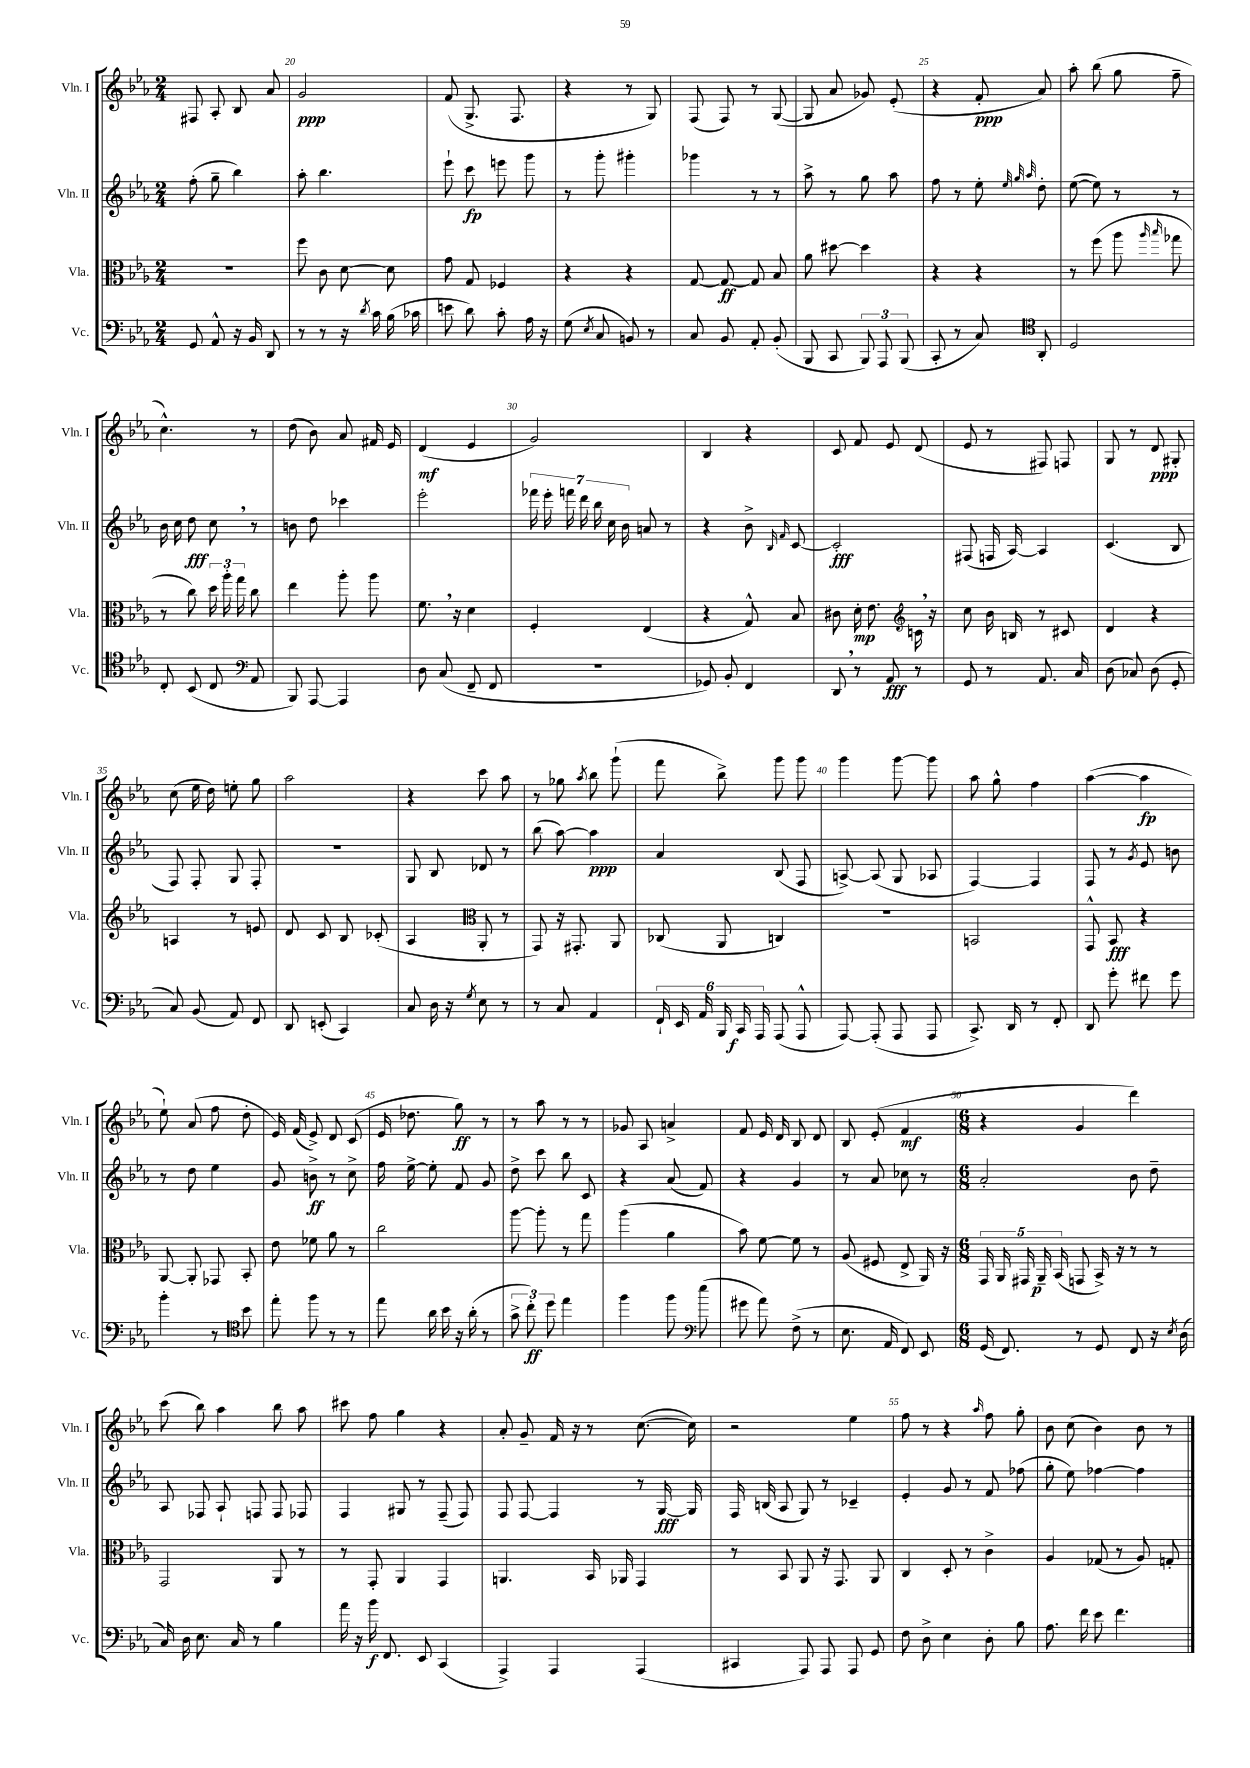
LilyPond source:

<<
\new StaffGroup <<
\new Staff = "s0" \with { instrumentName = "Vln. I" shortInstrumentName = "Vln. I" } {
    \clef treble \key ees \major \numericTimeSignature \time 2/4
    \autoBeamOff fis8 aes8-. bes8 aes'8 |
    g'2\ppp |
    f'8( g8.-> f8. |
    r4 r8 g8) |
    f8( f8) r8 g8~( |
    g8 aes'8 ges'8) ees'8-.( |
    r4 f'8-.\ppp aes'8) |
    aes''8-. bes''8( g''8 f''8-- |
    c''4.-^) r8 |
    d''8( bes'8) aes'8 fis'16 ees'16 |
    d'4\mf( ees'4 |
    g'2) |
    bes4 r4 |
    c'8 f'8 ees'8 d'8( |
    ees'8 r8 fis8) f8 |
    g8 r8 d'8\ppp gis8-. |
    c''8( ees''16 d''16) e''8-. g''8 |
    aes''2 |
    r4 c'''8 aes''8 |
    r8 ges''8 \acciaccatura { aes''8 } bes''8 g'''8-!( |
    f'''8 bes''8->) g'''8 g'''8 |
    g'''4 g'''8~ g'''8 |
    aes''8 g''8-^ f''4 |
    aes''4~( aes''4\fp |
    ees''8-!) aes'8( f''8 d''8-. |
    ees'16) f'16( ees'8->) d'8 c'8( |
    ees'16 des''8. g''8\ff) r8 |
    r8 aes''8 r8 r8 |
    ges'8 aes8 a'4-> |
    f'8 ees'16 d'16 bes8 d'8 |
    bes8 ees'8-.( f'4\mf |
    \numericTimeSignature \time 6/8 r4 g'4 d'''4) |
    c'''8( bes''8) aes''4 bes''8 aes''8 |
    cis'''8 f''8 g''4 r4 |
    aes'8-. g'8-- f'16 r16 r8 c''8.~( c''16) |
    r2 ees''4 |
    f''8 r8 r4 \grace { aes''16 } f''8 g''8-. |
    bes'8 c''8( bes'4) bes'8 r8 \bar "|." |
}
\new Staff = "s1" \with { instrumentName = "Vln. II" shortInstrumentName = "Vln. II" } {
    \clef treble \key ees \major \numericTimeSignature \time 2/4
    \autoBeamOff f''8-.( g''8-- bes''4) |
    aes''8-. bes''4. |
    ees'''8-! c'''8\fp e'''8 g'''8 |
    r8 g'''8-. gis'''4-. |
    ges'''4 r8 r8 |
    aes''8-> r8 g''8 aes''8 |
    f''8 r8 ees''8-. \grace { ees''32 g''32 aes''32 } d''8-. |
    ees''8~( ees''8) r8 r8 |
    bes'16 c''16 d''8\fff c''8 \breathe r8 |
    b'8 d''8 ces'''4 |
    ees'''2-. |
    \tuplet 7/4 { fes'''16 ees'''16-. f'''16 d'''16 bes''16 c''16 bes'16 } a'8 r8 |
    r4 bes'8-> \grace { bes16 f'16 } c'8~ |
    c'2-.\fff |
    fis8( f16 aes16~) aes4 |
    c'4.( bes8 |
    f8) f8-. g8 f8-. |
    r2 |
    g8 bes8 des'8 r8 |
    bes''8( aes''8~) aes''4\ppp |
    aes'4 bes8( f8 |
    a8~->) a8( g8 aes8 |
    f4~) f4 |
    f8 r8 \acciaccatura { g'8 } ees'8 b'8 |
    r8 d''8 ees''4 |
    g'8 b'8->\ff r8 c''8-> |
    f''16 ees''16~-> ees''8-. f'8 g'8 |
    d''8-> c'''8 bes''8 c'8 |
    r4 aes'8( f'8) |
    r4 g'4 |
    r8 aes'8 ces''8 r8 |
    \numericTimeSignature \time 6/8 aes'2-. bes'8 d''8-- |
    aes8 fes8 aes8-! f8 f8 fes8 |
    f4 gis8 r8 f8--( f8) |
    f8 f8~ f4 r8 g16~\fff g16 |
    f16 b16( aes8 g8) r8 ces'4-- |
    ees'4-. g'8 r8 f'8 fes''8( |
    g''8-. ees''8) fes''4~ fes''4 \bar "|." |
}
\new Staff = "s2" \with { instrumentName = "Vla." shortInstrumentName = "Vla." } {
    \clef alto \key ees \major \numericTimeSignature \time 2/4
    \autoBeamOff R2 |
    f''8 c'8 d'8~ d'8 |
    g'8 g8 fes4 |
    r4 r4 |
    g8~ g8~\ff g8 bes8 |
    aes'8 dis''8~ dis''4 |
    r4 r4 |
    r8 f''8( aes''8 \grace { aes''16 bes''16 } ges''8 |
    r8 c''8) \tuplet 3/2 { d''16 aes''16-. g''16 } c''8 |
    ees''4 aes''8-. aes''8 |
    f'8. \breathe r16 d'4 |
    f4-. ees4( |
    r4 g8-^) bes8 |
    cis'8 d'16-.\mp ees'8. c'16 \breathe r16 |
    \clef treble c''8 bes'16 b16 r8 cis'8 |
    d'4 r4 |
    a4 r8 e'8 |
    d'8 c'8 bes8 ces'8-.( |
    aes4 \clef alto aes,8-. r8 |
    g,8) r16 gis,8.-. aes,8 |
    ces8( aes,8 c4) |
    R2 |
    b,2 |
    g,8-^ bes,8\fff r4 |
    aes,8~ aes,8-. ges,8 bes,8-. |
    ees'8 fes'8 aes'8 r8 |
    c''2 |
    aes''8~ aes''8-. r8 g''8 |
    aes''4( aes'4 |
    bes'8) f'8~ f'8 r8 |
    aes8( fis8 ees8-> aes,16) r16 |
    \numericTimeSignature \time 6/8 \tuplet 5/4 { g,16 aes,16 gis,16 aes,16--\p bes,16( } g,8 bes,16->) r16 r8 r8 |
    g,2 aes,8 r8 |
    r8 g,8-. aes,4 g,4 |
    a,4. bes,16 aes,16 g,4 |
    r8 bes,8 aes,8 r16 g,8. aes,8 |
    c4 d8-. r8 c'4-> |
    aes4 ges8( r8 aes8) g8-. \bar "|." |
}
\new Staff = "s3" \with { instrumentName = "Vc." shortInstrumentName = "Vc." } {
    \clef bass \key ees \major \numericTimeSignature \time 2/4
    \autoBeamOff g,8 aes,8-^ r16 bes,16 d,8 |
    r8 r8 r16 \acciaccatura { d'8 } c'16 bes16( ces'16 |
    e'8 d'8) c'8-. aes16 r16 |
    g8( \acciaccatura { ees8 } c8 b,8) r8 |
    c8 bes,8 aes,8-. bes,8-.( |
    bes,,8 c,8 \tuplet 3/2 { bes,,8) aes,,8 bes,,8( } |
    c,8-. r8 c8) aes,8-. |
    \clef tenor d2 |
    c8-. bes,8( c8 aes,8 |
    \clef bass bes,,8) aes,,8~ aes,,4 |
    d8 c8( f,8-- f,8 |
    r2 |
    ges,8) bes,8-. f,4 |
    d,8 \breathe r8 aes,8\fff r8 |
    g,8 r8 aes,8. c16 |
    d8( ces8) d8( g,8-. |
    c8) bes,8( aes,8) f,8 |
    d,8 e,8-.( c,4) |
    c8 d16 r16 \acciaccatura { g8 } ees8 r8 |
    r8 c8 aes,4 |
    \tuplet 6/4 { f,16-! ees,16 aes,16 bes,,16 c,16\f aes,,16 } aes,,8( aes,,8-^ |
    aes,,8~) aes,,8-.( aes,,8 aes,,8 |
    c,8.->) d,16 r8 f,8-. |
    d,8 g'8-. fis'8 g'8 |
    bes'4-. r8 bes'8 |
    \clef tenor ees''8-. f''8 r8 r8 |
    ees''8 aes'16 bes'16 r16 aes'16-.( r8 |
    \tuplet 3/2 { g'8-> c''8-.\ff) d''8 } ees''4 |
    f''4 f''8 ees''8( |
    \clef bass gis'8 aes'8) f8->( r8 |
    ees8. aes,16 f,8) ees,8 |
    \numericTimeSignature \time 6/8 g,16( f,8.) r8 g,8 f,8 r16 \acciaccatura { ees8 } d16( |
    c16) d16 ees8. c16 r8 bes4 |
    aes'16 r16 bes'16\f f,8. ees,8 c,4( |
    aes,,4->) aes,,4 aes,,4( |
    cis,4 aes,,8) aes,,8 aes,,8 g,8 |
    f8 d8-> ees4 d8-. bes8 |
    aes8. f'16 ees'8 f'4. \bar "|." |
}
>>
>>
\layout { \context { \Score currentBarNumber = #19 \override BarNumber.break-visibility = ##(#f #t #t) barNumberVisibility = #(every-nth-bar-number-visible 5) } }
